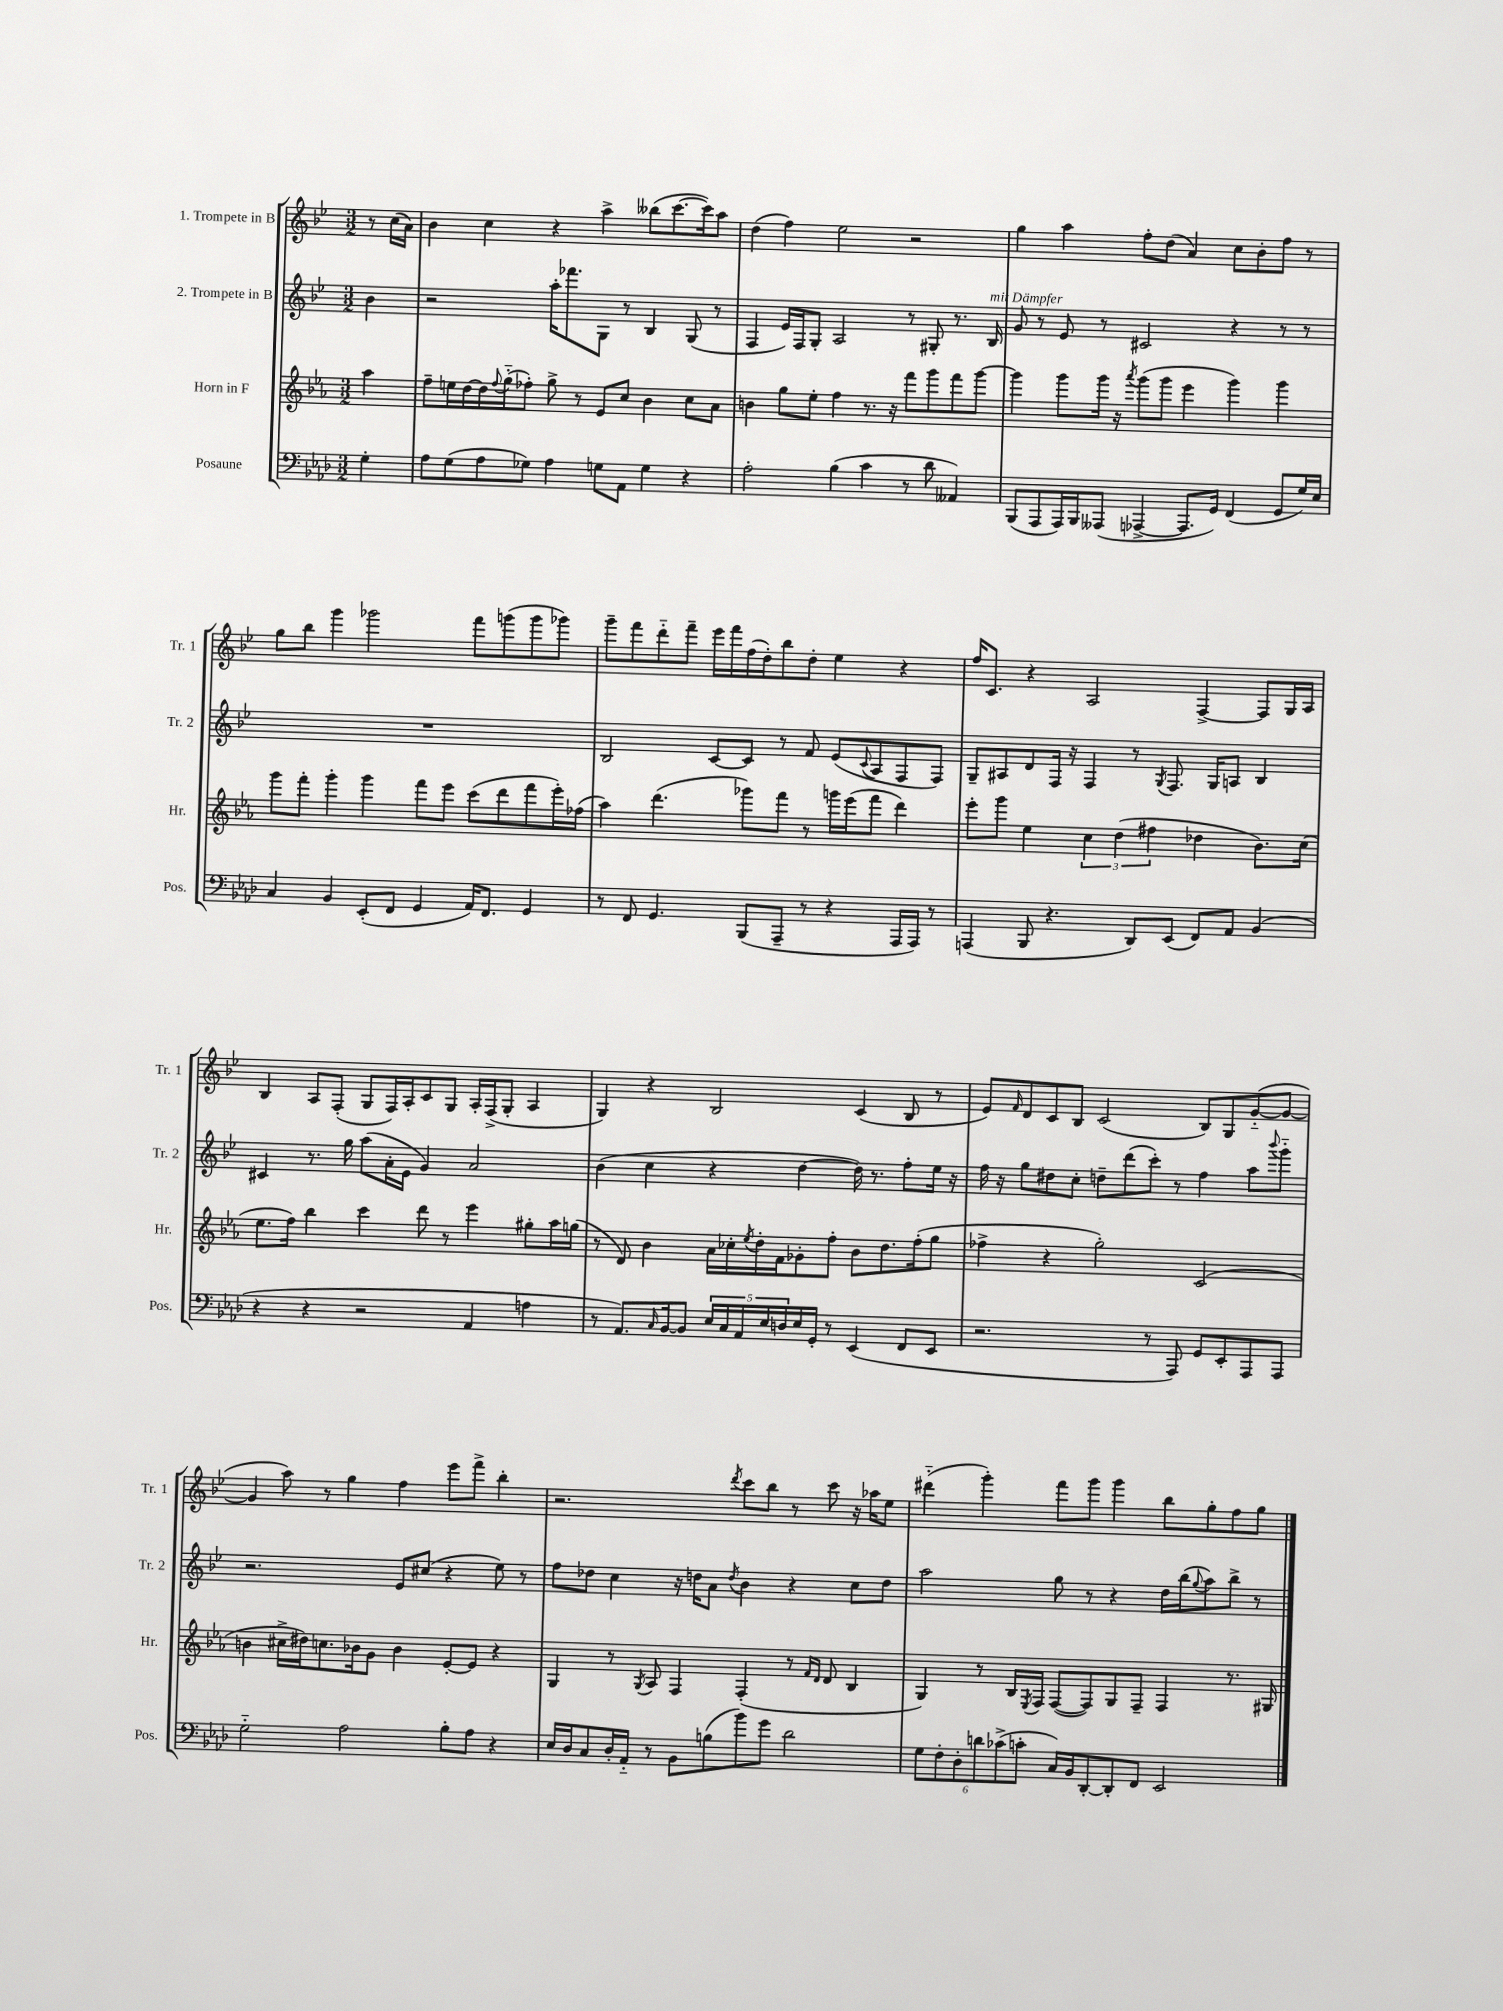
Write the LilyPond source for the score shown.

<<
\new StaffGroup <<
\new Staff = "s0" \with { instrumentName = "1. Trompete in B" shortInstrumentName = "Tr. 1" } {
    \clef treble \key bes \major \numericTimeSignature \time 3/2 \partial 4
    r8 c''16( a'16) |
    bes'4 c''4 r4 a''4-> beses''8( c'''8.~ c'''16) a''8 |
    d''4( f''4) ees''2 r2 |
    g''4 a''4 f''8-. d''8( a'4) c''8 bes'8-. f''8 r8 |
    g''8 bes''8 g'''4 ges'''2 f'''8 g'''8( g'''8 ges'''8) |
    g'''8-- f'''8 d'''8-_ f'''8-- ees'''16 f'''16 f''16( d''16-.) bes''8 d''8-. ees''4 r4 |
    f''16 c'8. r4 a2 f4~-> f8 g16 a16 |
    bes4 a8 f8-.( g8 f16) a16-. c'8 g8 a16-. f16->( g8-. a4 |
    g4) r4 bes2 c'4( bes8 r8 |
    ees'8) \grace { f'16 } d'8 c'8 bes8 c'2( bes8) g8 g'8~-_( g'8~ |
    g'4 a''8) r8 g''4 f''4 ees'''8 f'''8-> bes''4-. |
    r2. \acciaccatura { d'''8 } c'''8 bes''8 r8 c'''8 r16 aes''16 ees''8 |
    dis'''4-_( g'''4-.) f'''8 g'''8 g'''4 bes''8 g''8-. f''8 g''8 \bar "|." |
}
\new Staff = "s1" \with { instrumentName = "2. Trompete in B" shortInstrumentName = "Tr. 2" } {
    \clef treble \key bes \major \numericTimeSignature \time 3/2 \partial 4
    bes'4 |
    r2 a''16-. fes'''8. g8 r8 bes4 g8( r8 |
    f4 ees'16) f16 g8-. a2 r8 gis8-. r8. bes16^\markup { \italic "mit Dämpfer" } |
    g'8 r8 ees'8 r8 cis'2 r4 r8 r8 |
    R1. |
    bes2 c'8~ c'8 r8 f'8 ees'8( \appoggiatura { c'8 } a8 f8 f8) |
    g8-- ais8 d'8 f16 r16 f4 r8 \acciaccatura { g8 } f8. g16 a8 bes4 |
    cis'4 r8. g''16 a''8( a'16-. ees'16 g'4) a'2 |
    bes'4( c''4 r4 d''4~ d''16) r8. f''8-. ees''16 r16 |
    f''16 r16 g''8 dis''8 c''8-. d''8-- d'''8( c'''8-.) r8 f''4 a''8 \appoggiatura { bes'''8 } g'''8-_ |
    r2. ees'8 cis''8( r4 ees''8) r8 |
    f''8 des''8 c''4 r16 d''16 a'8 \acciaccatura { d''8 } bes'4 r4 c''8 d''8 |
    a''2 g''8 r8 r4 d''16 bes''16( \appoggiatura { g''8 } a''8) bes''8-> r8 \bar "|." |
}
\new Staff = "s2" \with { instrumentName = "Horn in F" shortInstrumentName = "Hr." } {
    \clef treble \key ees \major \numericTimeSignature \time 3/2 \partial 4
    aes''4 |
    f''8-- e''16 d''16~ d''16 \appoggiatura { f''8 } g''16-_( fes''8-.) g''8-> r8 ees'8 c''8 bes'4 c''8 aes'8 |
    b'4 g''8 ees''8-. f''4 r8. r16 f'''8 g'''8 f'''8 g'''8~ |
    g'''4 g'''8 g'''16 r16 \acciaccatura { aes'''8 } g'''8( g'''8 ees'''4 g'''4) g'''4 |
    g'''8 f'''8-. g'''4-. g'''4 f'''8 ees'''8 c'''8( d'''8 f'''8 ees'''16-.) fes''16( |
    aes''4) d'''4.( ges'''8) f'''8 r8 g'''16 ees'''16( f'''8 d'''4) |
    ees'''8-. g'''8 ees''4 \tuplet 3/2 { c''4 d''4( fis''4 } des''4 bes'8.) c''16( |
    ees''8. f''16) bes''4 c'''4 d'''8 r8 ees'''4 gis''8-. aes''16 g''16( |
    r8 d'8) bes'4 aes'16 ces''16-. \acciaccatura { ees''8 } d''16-. f'16 ges'8-. f''8-. bes'8 d''8. f''16-.( g''8 |
    fes''4-> r4 g''2-.) c'2( |
    b'4 cis''16-> dis''16) c''8. bes'16 g'8 bes'4 ees'8~-. ees'8 r4 |
    g4 r8 \acciaccatura { g8 } aes8 f4 f4-.( r8 \grace { f'16 d'16 } d'8 bes4 |
    g4) r8 bes16 \acciaccatura { ees8 } f16 f8~( f8) g8 f8-- f4 r8. gis16 \bar "|." |
}
\new Staff = "s3" \with { instrumentName = "Posaune" shortInstrumentName = "Pos." } {
    \clef bass \key aes \major \numericTimeSignature \time 3/2 \partial 4
    g4-. |
    aes8 g8( aes8 ges8) aes4 g8 aes,8 g4 r4 |
    aes2-. bes4( c'4 r8 des'8 aeses,4) |
    bes,,8( aes,,8 aes,,16) bes,,16 aeses,,8( aes,,4~-> aes,,8. g,16) f,4( g,8 g16) ees16 |
    c4 bes,4 ees,8-.( f,8 g,4 aes,16) f,8. g,4 |
    r8 f,8 g,4. bes,,8( aes,,8-- r8 r4 aes,,16 aes,,16) r8 |
    a,,4( bes,,8 r4. des,8) ees,8( f,8) aes,8 bes,4( |
    r4 r4 r2 aes,4 a4 |
    r8 aes,8.) \grace { c16 } bes,16~ bes,8 \tuplet 5/4 { ees16 c16 aes,16 ees16 d16 } ees16 g,16-. r8 ees,4( f,8 ees,8 |
    r2. r8 aes,,8) g,8 ees,8-. aes,,8 aes,,8 |
    g2-_ aes2 bes8-. aes8 r4 |
    ees16 des16 c8 des16-. aes,16-_ r8 bes,8 b8( bes'8) g'8 des'2 |
    \tuplet 6/4 { g8 f8-. des8-. d'8 ces'8->( c'8-. } c16) bes,16 des,8~-. des,8-. f,8 ees,2 \bar "|." |
}
>>
>>
\layout { \context { \Score \remove "Bar_number_engraver" } }
